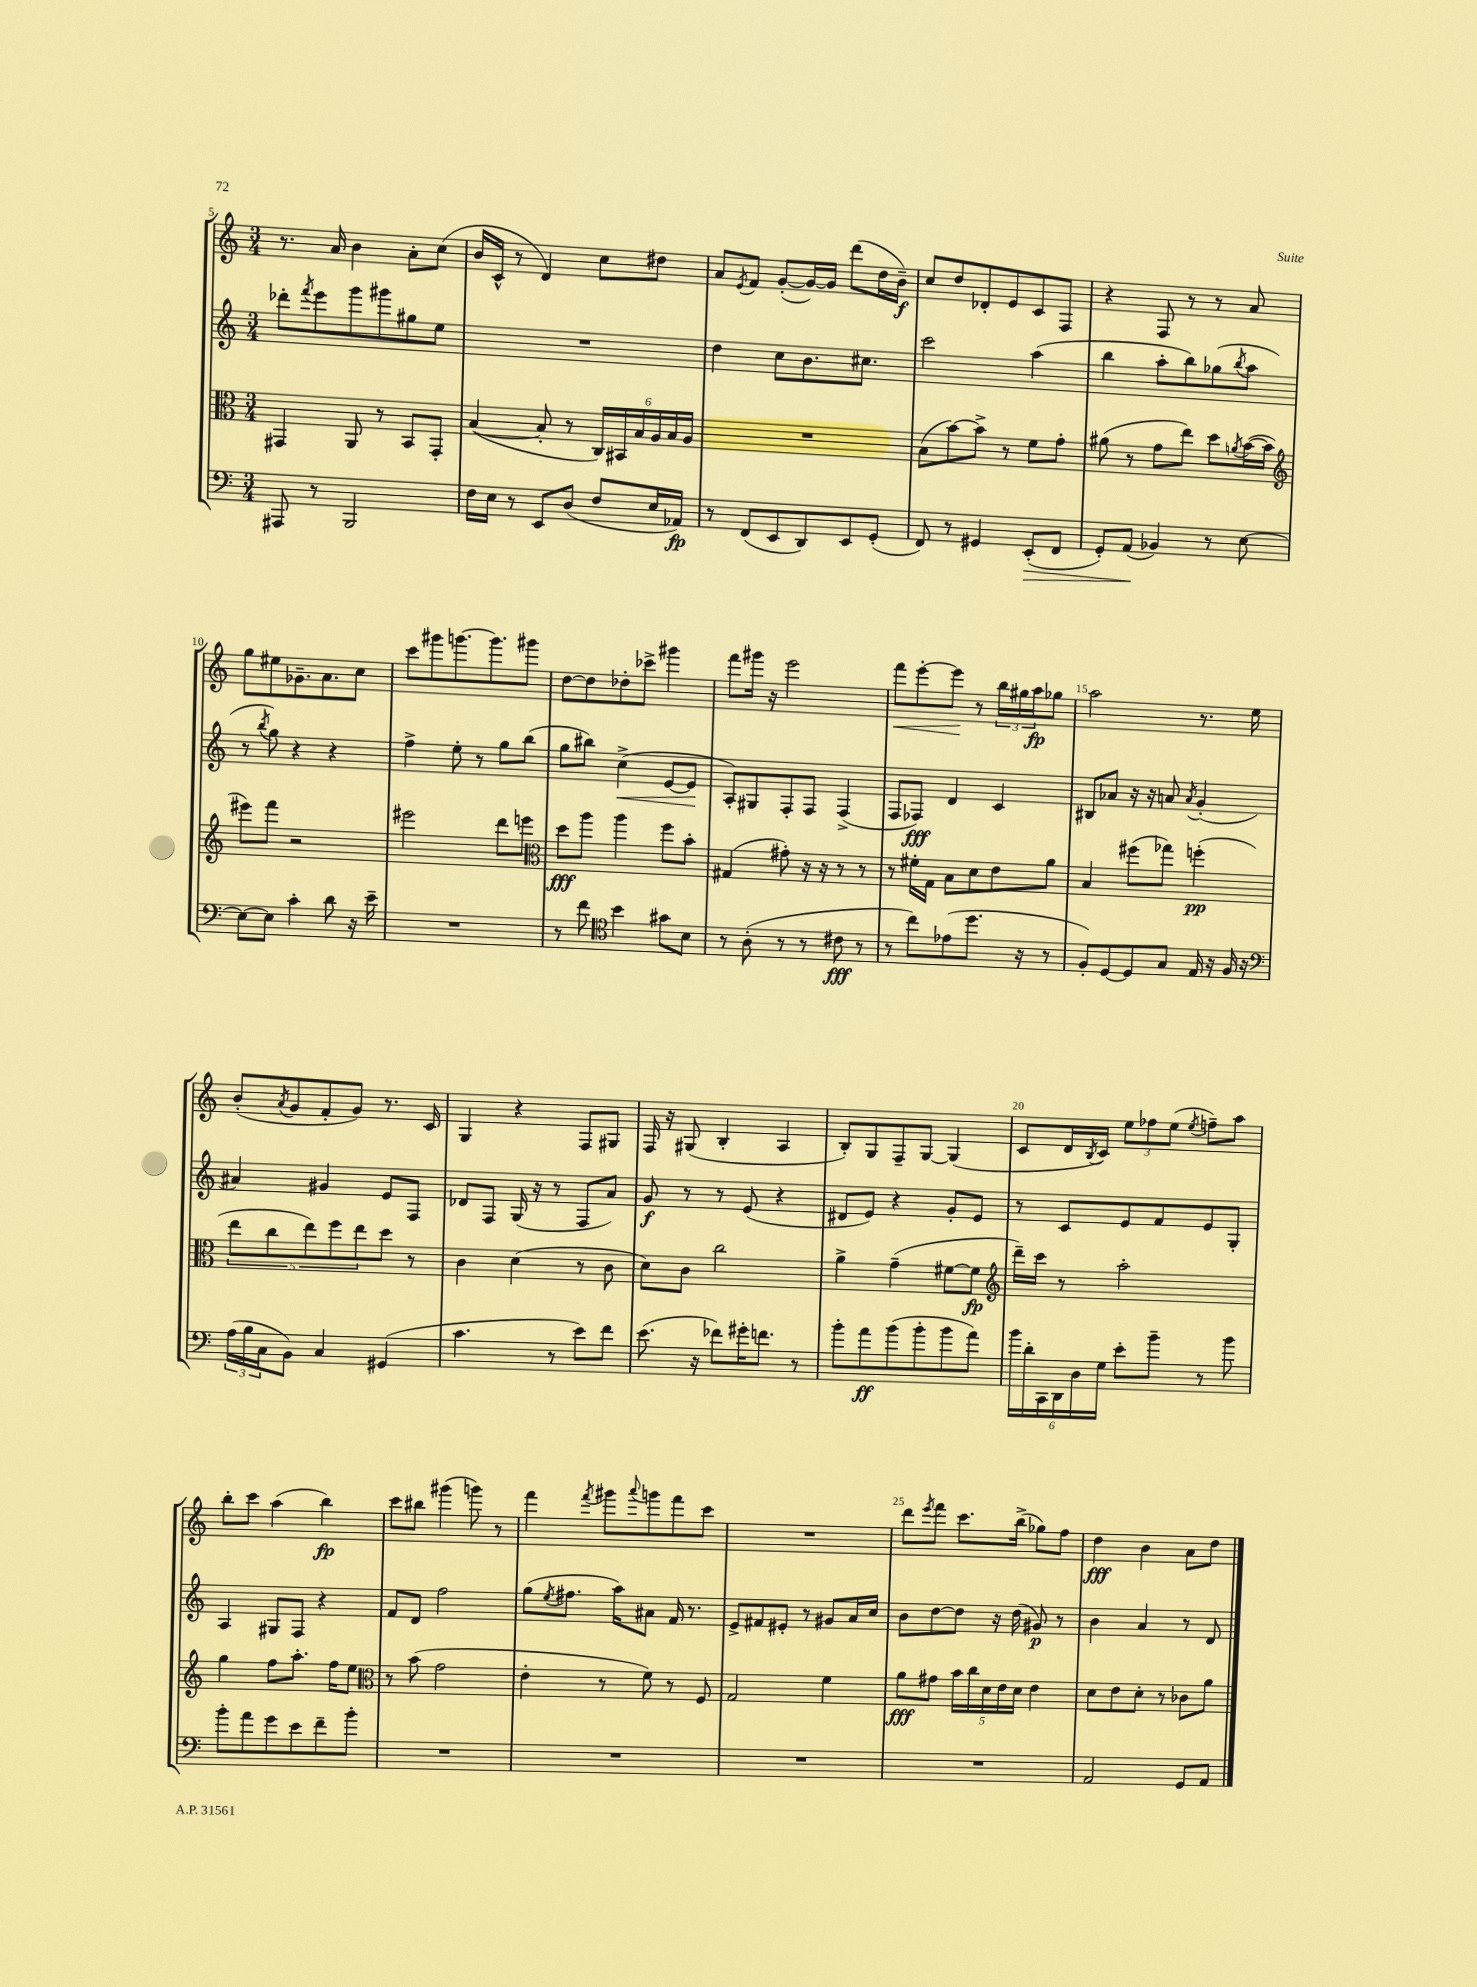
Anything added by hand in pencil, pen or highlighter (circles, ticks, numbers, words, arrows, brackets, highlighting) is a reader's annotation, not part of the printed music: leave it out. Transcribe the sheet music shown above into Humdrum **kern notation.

**kern	**kern	**kern	**kern
*staff4	*staff3	*staff2	*staff1
*clefF4	*clefC3	*clefG2	*clefG2
*k[]	*k[]	*k[]	*k[]
*M3/4	*M3/4	*M3/4	*M3/4
8AAA#	4GG#	8ddd-'	8.r
.	.	8qfff	.
8r	.	8eee	.
.	.	.	16a
2BBB	8AA	8ggg	4b
.	8r	8ggg#	.
.	8BB	8gg#	8a'
.	8GG#'	8ee	(8cc
=	=	=	=
16F	([4B	2.r	16b
16E	.	.	16c^^
8r	.	.	8r
8EE	8B']	.	4d)
(8D	8r	.	.
8F	24C)	.	8cc
.	24BB#	.	.
.	24B	.	.
16E	24A	.	8dd#
.	24B	.	.
16AA-)	.	.	.
.	24A	.	.
=	=	=	=
8r	2.r	4dd	8a
.	.	.	8qe
(8FF	.	.	8f
8EE	.	8cc	([8g'
8DD)	.	8.b	16g_)
.	.	.	16g]
8EE	.	.	(8ddd
.	.	8.cc#	.
(8GG'	.	.	16dd
.	.	.	16b~)
=	=	=	=
8FF)	(8B	2ccc	8cc
8r	[8b)	.	8dd
4GG#	8b^]	.	8d-'
.	8r	.	8e
(8EE'	8f	(4aa	8c
8FF	8g'	.	8F
=	=	=	=
8GG')	(8a#	4bb	4r
(8AA	8r	.	.
4BB-)	8g	8aa'	8F
.	8ee)	8bb)	8r
8r	8dd	(8gg-	8r
.	8qa	8qbb	.
[8E	([16b	8aa	8a
.	16b]	.	.
=	=	=	=
*	*clefG2	*	*
8E_	8eee#)	8r	8gg
.	.	8qbb	.
8E]	8fff	8gg)	8ee#
4c'	2r	4r	8.g-~
.	.	.	8.a
8d	.	4r	.
16r	.	.	8cc
16e~	.	.	.
=	=	=	=
2.r	2eee#	4ff^	8ccc
.	.	.	8ggg#
.	.	8ee'	[8.ggg
.	.	8r	.
.	.	.	8.ggg]
.	8ddd	8gg	.
.	8eee	(8bb	8ggg#
=	=	=	=
*	*clefC3	*	*
8r	8dd	8gg	[8dd
8f	8aa	8bb#)	8dd]
*clefC4	*	*	*
4b	4aa	(4cc^	8dd-'
.	.	.	8ccc-^
8g#	8ff	[8e	4ggg#
8B	8b'	8e]	.
=	=	=	=
8r	(4G#	8A')	8fff
(8A'	.	8G#	16ggg#
.	.	.	16r
8r	8g#')	8F'	2eee
8r	16r	8F	.
.	16r	.	.
8c#	8r	(4F^	.
8r	8r	.	.
=	=	=	=
8r	8r	8F	8fff
8cc)	16f#'	8F-)	[8eee'
.	16G	.	.
(8e-	8B	4d	8eee]
8.dd	8d	.	8r
.	8e	4c	24bb
.	.	.	24gg#
16r	.	.	.
.	.	.	24aa
8r	8a	.	8gg-
=	=	=	=
8F')	4B	8B#	2aa
[8D	.	8a-	.
8D]	(8ff#	16r	.
.	.	16r	.
8G	8gg-)	8a	.
.	.	8qa	.
16E	(4ff'	(4g'	8.r
16r	.	.	.
16F	.	.	.
16r	.	.	16ee
=	=	=	=
*clefF4	*	*	*
(24A	10ee	4a#)	(8b'
24B	.	.	.
24C	.	.	.
.	10cc	.	.
.	.	.	8qa
8BB)	.	.	8g
.	10ee)	.	.
4C	.	4g#	8f'
.	10ff	.	.
.	.	.	8g)
.	10ee	.	.
(4GG#	8dd	8e	8.r
.	8r	8F	.
.	.	.	16c
=	=	=	=
4.c	4c	8d-	4G
.	.	8F	.
.	(4d	(16G	4r
.	.	16r	.
8r	.	8r	.
8e)	8r	8F	8F
8f	8c	8a)	8G#
=	=	=	=
(8.e	8d)	8g	16F
.	.	.	16r
.	8c	8r	(8G#
16r	.	.	.
8f-)	2cc	8r	4B'
16g#'	.	(8e	.
8.f	.	.	.
.	.	4r	4A
8r	.	.	.
=	=	=	=
8b'	4a^	8d#	8B')
8a	.	8e)	8G
(8b	(4g~	4r	8F~
8b'	.	.	[8G
8b	[8f#	8g'	(4G]
8a)	8f#]	8e	.
=	=	=	=
*	*clefG2	*	*
24b	16ddd~)	8r	8c
24d'	.	.	.
.	16ccc	.	.
24CC	.	.	.
24DD	8r	8c	16d
24D	.	.	.
.	.	.	8qB
.	.	.	16c)
24G	.	.	.
8e'	2aa'	8e	12ee
.	.	.	12ff-
8b~	.	8f	.
.	.	.	(12ee
.	.	.	8qee
8r	.	8e	8ff~)
8b	.	8G'	8aa
=	=	=	=
8b'	4gg	4A	8bb'
8a	.	.	8ccc
8g	8ff	8G#	(4aa
8e	8.aa'	8F	.
8f~	.	4r	4bb)
.	16ff	.	.
8b'	8ee	.	.
=	=	=	=
*	*clefC3	*	*
2.r	8r	8f	8ccc
.	(8b	8d	8bb#
.	2g	2ff	(4ggg#
.	.	.	8ggg)
.	.	.	8r
=	=	=	=
2.r	4e'	(8gg	4fff
.	.	8qee	.
.	.	8.ff#	.
.	.	.	8qfff
.	8r	.	8ggg#
.	.	16aa)	.
.	.	.	8qqaaa
.	8f)	8a#	8ggg
.	8r	16f	8fff
.	.	8.r	.
.	8F	.	8ccc
=	=	=	=
2.r	2G	8e^	2.r
.	.	8f#	.
.	.	8e#'	.
.	.	8r	.
.	4f	8g#	.
.	.	16a	.
.	.	16cc	.
=	=	=	=
2.r	8a	8b	8ddd
.	.	.	8qeee
.	8g#	[8dd	8fff
.	20b	8dd]	8.ccc
.	20cc	.	.
.	20d	.	.
.	.	16r	.
.	20e	.	.
.	.	(16dd	(16bb^
.	20d	.	.
.	4e	8g#)	8gg-)
.	.	8r	8ff
=	=	=	=
2AA	8d	4b	4dd
.	8e	.	.
.	8d'	4a	4b
.	8r	.	.
8GG	8c-	8r	8a
8AA	8a	8d	8dd
==	==	==	==
*-	*-	*-	*-
